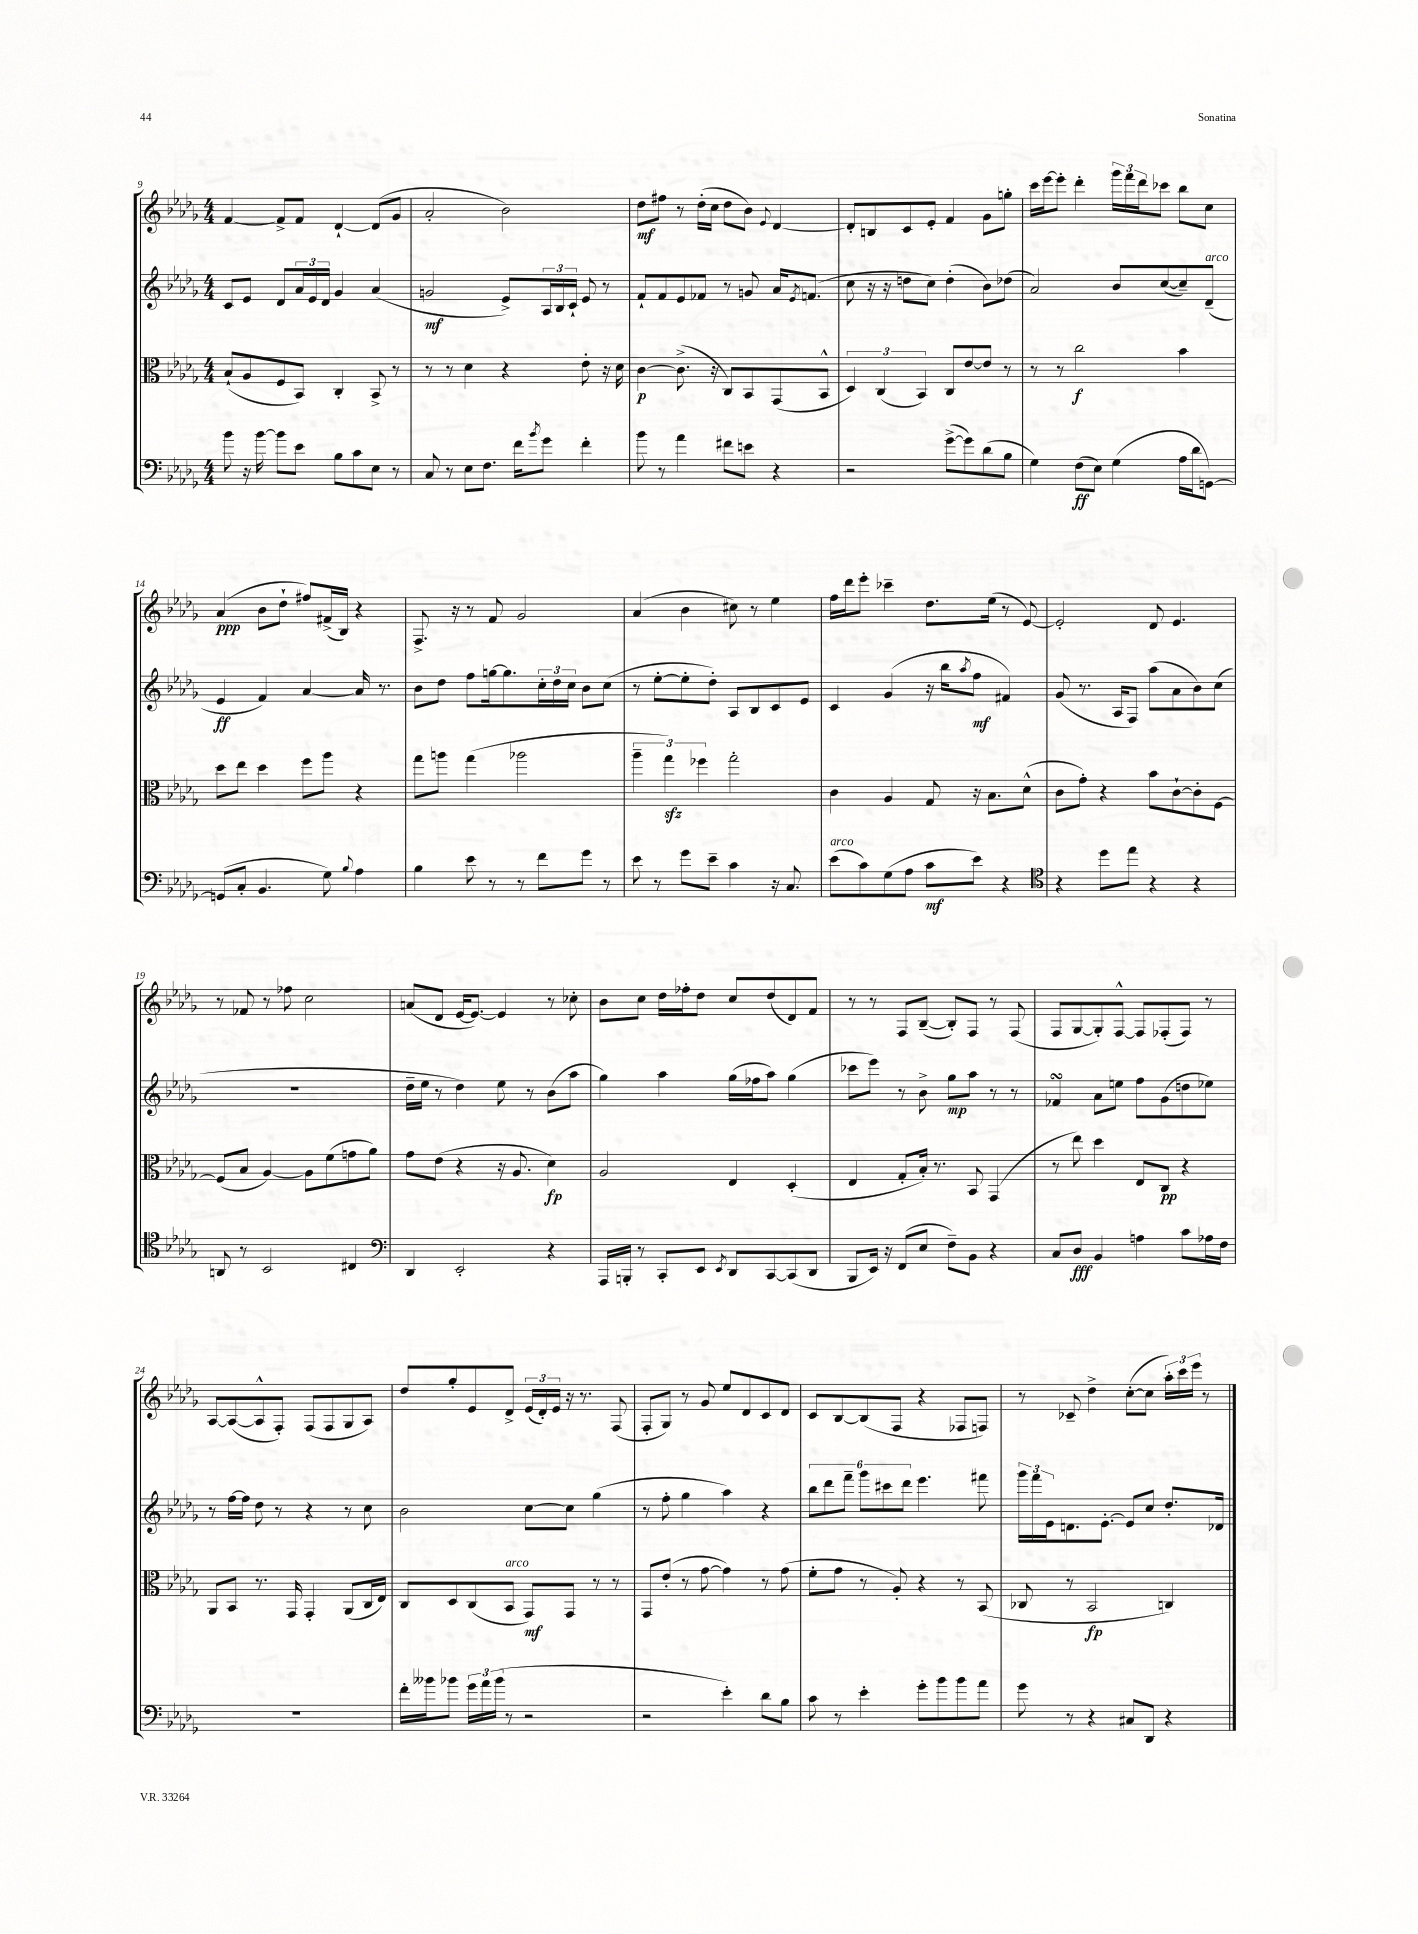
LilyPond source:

<<
\new StaffGroup <<
\new Staff = "s0" {
    \clef treble \key des \major \numericTimeSignature \time 4/4
    f'4~ f'8-> f'8 des'4~-! des'8( ges'8 |
    aes'2-. bes'2) |
    des''8\mf fis''8 r8 des''16-.( c''16 des''8 bes'8) \appoggiatura { ees'8 } des'4~ |
    des'8-. b8 c'8 ees'8-. f'4 ges'8 g''8-. |
    c'''16 ees'''16~ ees'''8-. des'''4-. \tuplet 3/2 { ges'''16 f'''16 des'''16 } ces'''8 bes''8 c''8 |
    aes'4\ppp( bes'8 des''8-! fis''8) fis'16->( bes16) r4 |
    f8.-> r16 r8 f'8 ges'2 |
    aes'4( bes'4 cis''8) r8 ees''4 |
    f''16 des'''16 ees'''8-. ces'''4-- des''8. ees''16( r8 ees'8~) |
    ees'2-. des'8 ees'4. |
    r8 fes'8 r8 fes''8 c''2 |
    a'8( des'8 ees'16~ ees'8.~) ees'4 r8 ces''8-. |
    bes'8 c''8 des''16 fes''16-. des''8 c''8 des''8( des'8) f'8 |
    r8 r8 f8 bes8~--( bes8-.) f8 r8 f8( |
    f8 ges8~ ges8-.) f8~-^ f8 fes8-.( fes8) r8 |
    aes8~ aes8~( aes8-^ f8-.) f8( f8 ges8 aes8) |
    des''8 ges''8-. ees'8 des'8-> \tuplet 3/2 { ees'16( des'16-.) ees'16 } r16 r8. f8( |
    f8-. ges8) r8 ges'8 ees''8 des'8 c'8 des'8 |
    c'8 bes8~ bes8( f8 r4 fes8 f8) |
    r8 ces'8-- des''4-> c''8~-.( c''8 \tuplet 3/2 { aes''16-.) c'''16 ees'''16 } r8 \bar "|." |
}
\new Staff = "s1" {
    \clef treble \key des \major \numericTimeSignature \time 4/4
    c'8 ees'8 des'8 \tuplet 3/2 { aes'16 ees'16 des'16 } ges'4 aes'4( |
    g'2\mf ees'8->) \tuplet 3/2 { aes16 bes16 c'16-! } ees'8 r8 |
    f'8-! f'8 ees'8 fes'8 r8 g'8 aes'16 \acciaccatura { ees'8 } f'8.( |
    c''8 r16 r16 d''8 c''8) d''4-.( bes'8) des''8( |
    aes'2) bes'8 c''8~( c''8--) des'8--^\markup { \italic "arco" }( |
    ees'4\ff f'4) aes'4~ aes'16 r8. |
    bes'8 des''8 f''8 g''16~ g''8. \tuplet 3/2 { c''16-. des''16 c''16 } bes'8 c''8( |
    r8 ees''8~-. ees''8-. des''8-.) aes8 bes8 c'8 ees'8 |
    c'4 ges'4( r16 bes''16 \acciaccatura { aes''8 } f''8\mf fis'4) |
    ges'8( r8. aes16 f8) aes''8( aes'8 bes'8) c''8( |
    R1 |
    des''16-- ees''16 r8 des''4) ees''8 r8 bes'8( aes''8 |
    ges''4) aes''4 ges''16( fes''16 aes''8) ges''4( |
    ces'''8 ees'''8) r8 bes'8-> ges''8\mp aes''8 r8 r8 |
    fes'4\turn aes'8 e''8 f''8 ges'8( d''8 ees''8) |
    r8 f''16~ f''16 des''8 r8 r4 r8 c''8 |
    bes'2 c''8~ c''8 ges''4( |
    r8 f''8-. ges''4 aes''4) r4 |
    \tuplet 6/4 { bes''8 des'''8 f'''8-- ges'''8 cis'''8 des'''8 } ees'''4. fis'''8 |
    \tuplet 3/2 { ges'''16 f'''16 ees'16 } d'8. ees'8.~-. ees'8 c''8 des''8.-. des'16 \bar "|." |
}
\new Staff = "s2" {
    \clef alto \key des \major \numericTimeSignature \time 4/4
    bes8-!( aes8 f8 bes,8) c4-. bes,8-> r8 |
    r8 r8 des'4 r4 ees'8-. r16 des'16 |
    c'4~\p c'8.->( r16 c8) bes,8 ges,8( bes,8-^ |
    \tuplet 3/2 { des4) c4( bes,4) } c8 ees'8~ ees'8 r8 |
    r8 r8 c''2\f bes'4 |
    des''8 ees''8 des''4 f''8 aes''8 r4 |
    ges''8 a''8 ges''4( aes''2 |
    \tuplet 3/2 { aes''4-- ges''4\sfz) fes''4 } ges''2-. |
    c'4 aes4 ges8 r16 bes8. des'8-^( |
    c'8 ges'8-.) r4 bes'8 c'8~-! c'8-. f8~ |
    f8( bes8 aes4~) aes8 f'8( g'8 aes'8) |
    ges'8 ees'8( r4 r16 aes8. des'4\fp) |
    aes2 ees4 des4-.( |
    ees4 ges8-. bes16-.) r8. bes,8 ges,4( |
    r8 ees''8) des''4 ees8 c8\pp r4 |
    aes,8 bes,8 r8. ges,16 ges,4-. aes,8( c16 ees16) |
    c8 des8 c8( bes,8^\markup { \italic "arco" } ges,8\mf) ges,8 r8 r8 |
    ges,8 ees'8-.( r8 ges'8~ ges'4) r8 ges'8( |
    f'8-. ges'8 r8 aes8-.) r4 r8 bes,8( |
    ces8 r8 bes,2\fp c4) \bar "|." |
}
\new Staff = "s3" {
    \clef bass \key des \major \numericTimeSignature \time 4/4
    bes'8 r16 bes'16~ bes'8 ees'8 bes8 c'8 ees8 r8 |
    c8 r8 ees8 f8. f'16 \acciaccatura { bes'8 } ges'8 f'4-. |
    bes'8 r8 aes'4 fis'8 e'8 r4 |
    r2 ges'8~->( ges'8) des'8( bes8 |
    ges4) f8\ff( ees8) ges4( aes16 des'16 g,8~) |
    g,8( c8-. bes,4. ges8) \appoggiatura { bes8 } aes4 |
    bes4 ees'8 r8 r8 f'8 ges'8 r8 |
    ees'8 r8 ges'8 ees'8-- c'4 r16 c8. |
    ees'8^\markup { \italic "arco" }( c'8) ges8( aes8 c'8\mf ees'8) r4 |
    \clef tenor r4 des''8 ees''8 r4 r4 |
    a,8 r8 bes,2 cis4 |
    \clef bass des,4 ees,2-. r4 |
    aes,,16 b,,16-. r8 c,8-. ees,8 \acciaccatura { ees,8 } des,8 c,8~ c,8( des,8 |
    bes,,8 ees,16) r16 f,8( ees8 f8--) bes,8 r4 |
    c8 des8\fff bes,4 a4 c'8 aes16 f16 |
    R1 |
    f'16-. beses'16 bes'8 \tuplet 3/2 { ges'16 aes'16 bes'16( } r8 r2 |
    r2 ees'4-.) des'8 bes8 |
    c'8 r8 ees'4-. ges'8-. bes'8 bes'8 aes'8 |
    ges'8 r8 r4 cis8 des,8 r4 \bar "|." |
}
>>
>>
\layout { \context { \Score currentBarNumber = #9 } }
